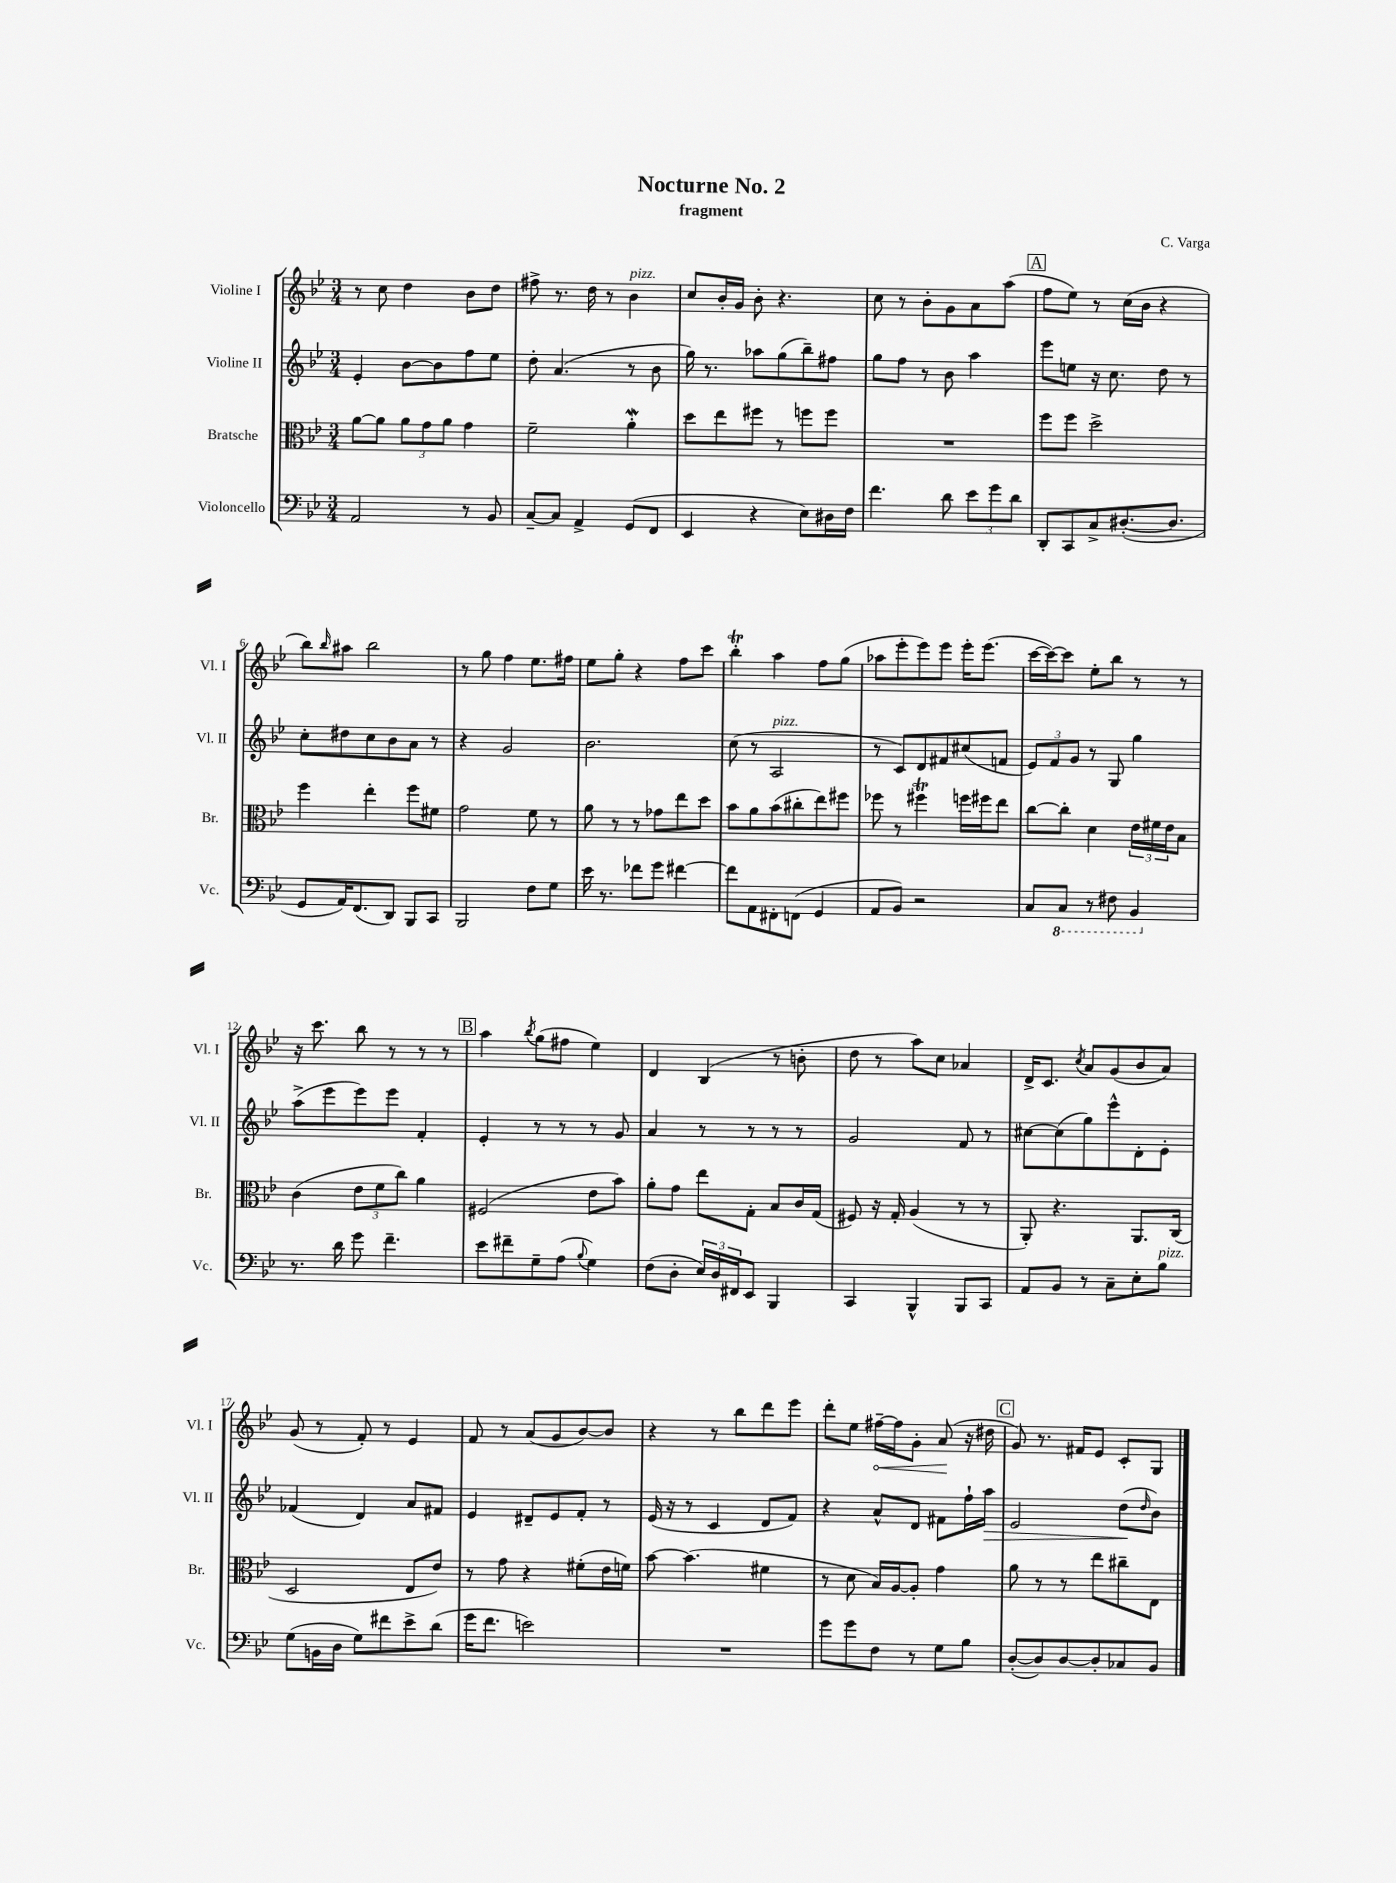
\header { title = "Nocturne No. 2" composer = "C. Varga" subtitle = "fragment" }
<<
\new StaffGroup <<
\new Staff = "s0" \with { instrumentName = "Violine I" shortInstrumentName = "Vl. I" } {
    \clef treble \key bes \major \numericTimeSignature \time 3/4
    r8 c''8 d''4 bes'8 d''8 |
    fis''8-> r8. d''16 r8 bes'4^\markup { \italic "pizz." } |
    c''8 bes'16-. g'16 bes'8-. r4. |
    c''8 r8 bes'8-. g'8 a'8 a''8( |
    \mark \markup { \box "A" } f''8 ees''8) r8 c''16( bes'16 r4 |
    bes''8) \grace { bes''16 } ais''8 bes''2 |
    r8 g''8 f''4 ees''8. fis''16 |
    ees''8 g''8-. r4 f''8 c'''8 |
    bes''4-.\trill a''4 f''8 g''8( |
    aes''8 ees'''8-. ees'''8) ees'''8 ees'''16-. ees'''8.( |
    c'''16~ c'''16~) c'''8 ees''8-. bes''8 r8 r8 |
    r16 c'''8. bes''8 r8 r8 r8 |
    \mark \markup { \box "B" } a''4 \acciaccatura { bes''8 } g''8( fis''8 ees''4) |
    d'4 bes4( r8 b'8-. |
    d''8 r8 a''8) c''8 aes'4 |
    d'16-> c'8. \acciaccatura { c''8 } a'8 g'8( bes'8 a'8) |
    g'8( r8 f'8-.) r8 ees'4 |
    f'8 r8 a'8( g'8 bes'8~) bes'8 |
    r4 r8 bes''8 d'''8 ees'''8 |
    d'''8-. ees''8 \once \override Hairpin.circled-tip = ##t fis''16~--\< fis''16 g'8-. a'8\!( r16 dis''16 |
    \mark \markup { \box "C" } g'8) r8. fis'16 ees'8 c'8-. g8 \bar "|." |
}
\new Staff = "s1" \with { instrumentName = "Violine II" shortInstrumentName = "Vl. II" } {
    \clef treble \key bes \major \numericTimeSignature \time 3/4
    ees'4-. bes'8~ bes'8 f''8 ees''8 |
    d''8-. a'4.( r8 bes'8 |
    g''16) r8. aes''8 g''8( bes''8--) fis''8 |
    g''8 f''8 r8 bes'8 a''4 |
    \mark \markup { \box "A" } ees'''8 e''8 r16 c''8. d''8 r8 |
    c''8-. dis''8 c''8 bes'8 a'8 r8 |
    r4 g'2 |
    bes'2. |
    c''8( r8 a2^\markup { \italic "pizz." } |
    r8 c'8) d'8 fis'8 cis''8( f'8 |
    \tuplet 3/2 { ees'8) f'8 g'8 } r8 g8 g''4 |
    a''8->( ees'''8 ees'''8) ees'''8 f'4-. |
    \mark \markup { \box "B" } ees'4-. r8 r8 r8 g'8 |
    a'4 r8 r8 r8 r8 |
    g'2 f'8 r8 |
    cis''8~ cis''8( g''8) ees'''8-^ d'8-. ees'8-. |
    fes'4( d'4) a'8 fis'8 |
    ees'4 dis'8-- ees'8 f'8-. r8 |
    ees'16( r16 r8 c'4 d'8 f'8) |
    r4 a'8-^ d'8 fis'8 f''16-! a''16\> |
    \mark \markup { \box "C" } ees'2 d''8\!( \grace { d''16 } bes'8) \bar "|." |
}
\new Staff = "s2" \with { instrumentName = "Bratsche" shortInstrumentName = "Br." } {
    \clef alto \key bes \major \numericTimeSignature \time 3/4
    a'8~ a'8 \tuplet 3/2 { a'8 g'8 a'8 } g'4 |
    f'2-- a'4-.\mordent |
    d''8 ees''8 fis''8 r8 f''8 f''8 |
    R2. |
    \mark \markup { \box "A" } f''8 f''8 d''2-> |
    f''4 ees''4-. f''8 fis'8 |
    g'2 f'8 r8 |
    a'8 r8 r8 ges'8 ees''8 d''8 |
    bes'8 a'8 bes'8( cis''8-. ees''8) fis''8 |
    fes''8 r8 fis''4\trill f''16 fis''16 ees''8 |
    c''8~ c''8-. d'4 \tuplet 3/2 { ees'16 fis'16 ees'16 } bes8 |
    c'4( \tuplet 3/2 { ees'8 f'8 c''8) } a'4 |
    \mark \markup { \box "B" } fis2( ees'8 bes'8) |
    a'8-. g'8 ees''8 g8-. bes8 c'16 g16( |
    fis8) r16 g16-. a4( r8 r8 |
    a,8-.) r4. a,8. c16( |
    d2 ees8 ees'8) |
    r8 g'8 r4 fis'8-.( ees'16 f'16) |
    bes'8~ bes'4.( fis'4 |
    r8 d'8 bes16) a16~ a8-. g'4 |
    \mark \markup { \box "C" } a'8 r8 r8 ees''8 cis''8-- ees8 \bar "|." |
}
\new Staff = "s3" \with { instrumentName = "Violoncello" shortInstrumentName = "Vc." } {
    \clef bass \key bes \major \numericTimeSignature \time 3/4
    a,2 r8 bes,8 |
    c8~-- c8 a,4-> g,8( f,8 |
    ees,4 r4 ees8) dis16 f16 |
    f'4. d'8 \tuplet 3/2 { ees'8 g'8 d'8 } |
    \mark \markup { \box "A" } d,8-. c,8 c8-> dis8.~-.( dis8. |
    g,8 a,16) f,8.( d,8) bes,,8 c,8 |
    bes,,2 f8 g8 |
    ees'16 r8. fes'8 g'8 fis'4~ |
    fis'8 a,8 fis,8-. f,8( g,4 |
    a,8 bes,8) r2 |
    c8 \ottava #-1 c,8 r8 fis,8 bes,,4 \ottava #0 |
    r8. d'16 g'8 f'4.-- |
    \mark \markup { \box "B" } ees'8 fis'8-- g8-- a8( \appoggiatura { bes8 } g4) |
    f8( d8-. \tuplet 3/2 { ees16) d16 fis,16 } ees,8 bes,,4 |
    c,4 bes,,4-^ bes,,8 c,8 |
    a,8 bes,8 r8 c8-- ees8-. bes8^\markup { \italic "pizz." } |
    g8( b,16 d16 g8) fis'8 ees'8-> d'8( |
    g'16 f'8. e'2) |
    R2. |
    g'8 g'8 f8 r8 g8 bes8 |
    \mark \markup { \box "C" } d8~-.( d8) d8~ d8-. ces8 bes,8 \bar "|." |
}
>>
>>
